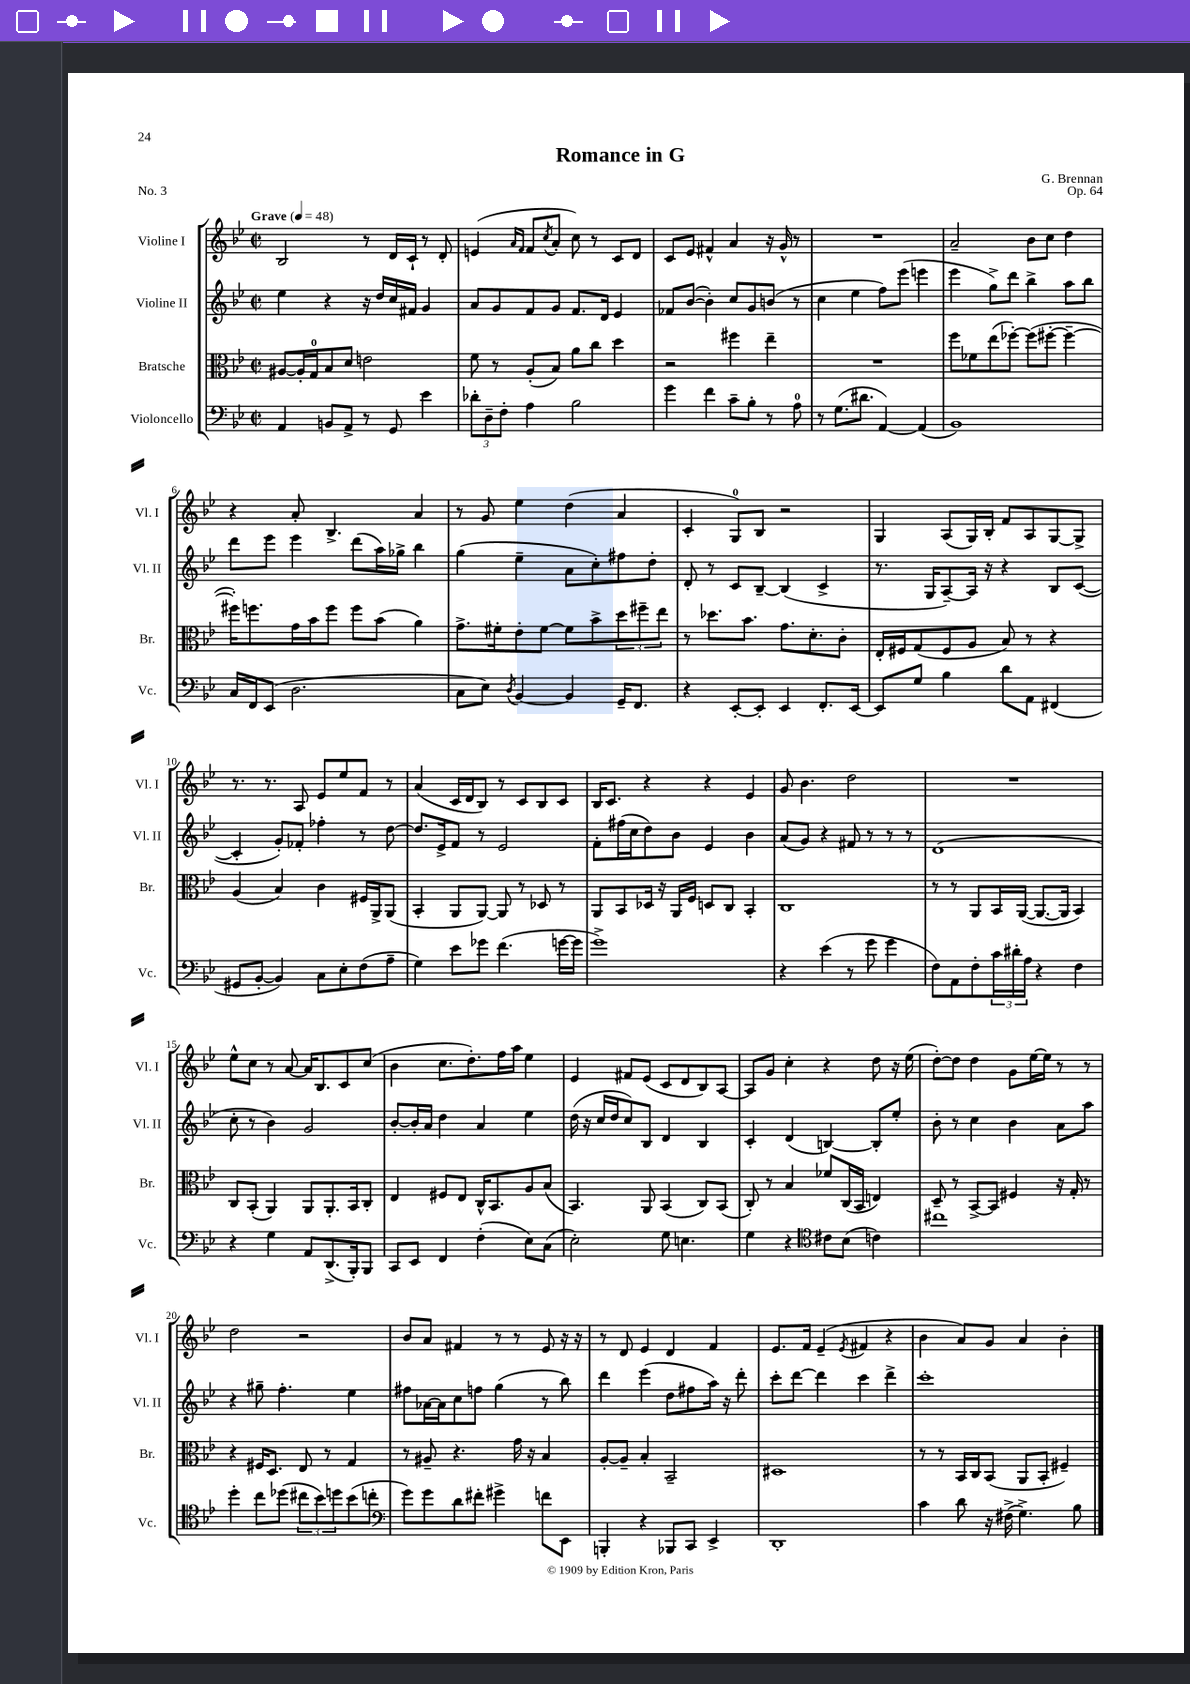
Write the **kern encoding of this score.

**kern	**kern	**kern	**kern
*part4	*part3	*part2	*part1
*staff4	*staff3	*staff2	*staff1
*I"Violoncello	*I"Bratsche	*I"Violine II	*I"Violine I
*I'Vc.	*I'Br.	*I'Vl. II	*I'Vl. I
*clefF4	*clefC3	*clefG2	*clefG2
*k[b-e-]	*k[b-e-]	*k[b-e-]	*k[b-e-]
*M2/2	*M2/2	*M2/2	*M2/2
*met(c|)	*met(c|)	*met(c|)	*met(c|)
*MM48	*MM48	*MM48	*MM48
=1	=1	=1	=1
!	!	!	!LO:TX:a:B:t=Grave
4AA/	[8A#X/L	4ee-\	2B-/
.	16A#'/L]	.	.
.	16G/J	.	.
8BBn/L	8B-/	4r	.
8AA^/J	8d/J	.	.
8r	2en\	16r	8r
.	.	16dd/LL	.
8GG/	.	16cc/	16d/LL
.	.	16f#X/JJ	16c`/JJ
4e-\	.	4g/	8r
.	.	.	8d'/
=2	=2	=2	=2
12d-X'\L	8f\	8a/L	(4en/
12D~\	.	.	.
.	8r	8g/	.
12F'\J	.	.	.
.	.	.	16qqa/LL
.	.	.	16qqf/JJ
4A\	(8A'/L	8f/	8f/L
.	.	.	8qcc/
.	8B-/J)	8g/J	8a'/J
2B-\	8a\L	8.f/L	8cc\)
.	8cc\J	.	8r
.	.	16d/Jk	.
.	4dd\	4e-/	8c/L
.	.	.	8d/J
=3	=3	=3	=3
4g\	2r	8f-X/L	8c/L
.	.	([8b-/J	8e-/J
4f\	.	4b-'\])	4f#X^^/
8c~\L	4ff#X\	8cc/L	4a/
8B-'\J	.	8g/	.
8r	4ee-~\	(8bn/J	16r
.	.	.	16g^^/
8A\	.	8r	8r
=4	=4	=4	=4
8r	1r	4cc\	1r
(8.G\L	.	.	.
.	.	4ee-\	.
8.d#X\J	.	.	.
[4AA/)	.	8ff\L)	.
.	.	(8eee-\J	.
(4AA/]	.	4eeen\	.
=5	=5	=5	=5
1BB-)	8ff\L	4eee-\	2a~/
.	8f-X\	.	.
.	(8ee-\	8gg^\L)	.
.	[8ff-X'\J)	8ddd\J	.
.	(8ff-\L]	4bb-^\	8b-\L
.	[8ff#X'\J	.	8cc\J
.	4ff#~\_	8aa\L	4dd\
.	.	8bb-\J	.
!!LO:LB:g=z
=6	=6	=6	=6
16C/LL	16ff#X'\KL])	8ddd\L	4r
16FF/J	8.ffn\	.	.
(8EE-/J	.	8eee-\J	.
2.D\	16g\L	4eee-\	8a'/
.	16b-\J	.	.
.	8ff\J	.	4.B-^/
.	8ff\L	(8ddd\L	.
.	(8b-\J	16aa\L)	.
.	.	16gg-X^\JJ	.
.	4a\)	4bb-\	4a/
=7	=7	=7	=7
8C\L	8.g^\L	(4gg\	8r
8E-\J)	.	.	8g/
.	16f#X'\k	.	.
8qD/	.	.	.
[4BB-/	8e-'\	4ee-~\	4ee-\
.	[8f#\J	.	.
4BB-/]	8f#\L]	8a\L	(4dd\
.	8b-^\	8cc'\)	.
16GG~/KL	12dd\	8ff#X\	4a/
8.FF/J	.	.	.
.	12ff#X~\	.	.
.	.	8dd'\J	.
.	12ee-\J	.	.
=8	=8	=8	=8
4r	8r	8d'/	4c'/
.	8.dd-X\L	8r	.
[8EE-'/L	.	8c/L	8G/L)
.	8.b-\J	.	.
8EE-'/J]	.	[8B-~/J	8B-/J
4EE-/	8.g\L	(4B-/]	2r
.	8.d'\	.	.
8.FF'/L	.	4c^/	.
.	8c'\J	.	.
[16EE-/Jk	.	.	.
=9	=9	=9	=9
8EE-/L]	16E-'/LL	8.r	4G/
.	16F#X/J	.	.
8G/J	(8G/	.	.
.	.	16G/KL	.
4B-\	8F#/	[8A~/)	(8A/L
.	8A/J	16A/Jk]	16G/L)
.	.	16r	16B-'/JJ
8d\L	8B-/)	4r	8f/L
8AA\J	8r	.	8A/
(4FF#X/	4r	8B-/L	[8G/
.	.	([8c/J	8G^/J]
!!LO:LB:g=z
=10	=10	=10	=10
8GG#X/L	(4A/	4c'/]	8.r
[8BB-'/J	.	.	.
.	.	.	8.r
4BB-/])	4B-/)	8g'/L)	.
.	.	8f-X'/J	8A/
8C\L	4c\	4ff-X'\	8e-/L
8E-'\	.	.	8ee-/
(8F\	16F#X/LL	8r	8f/J
.	16AA^/J	.	.
8A~\J	(8AA/J	[8dd\	8r
=11	=11	=11	=11
4G\)	4BB-'/	8.dd/L]	(4a/
.	.	16e-^/k	.
8e-\L	8AA/L	8f/J	16c/LL
.	.	.	16d/J
8g-X\J	[8AA/J)	8r	8B-/J)
(4.f\	8AA/]	2e-/	8r
.	8r	.	8c/L
.	8D-X/	.	8B-/
[16gn\LL	8r	.	8c/J
16g\JJ]	.	.	.
=12	=12	=12	=12
1g^)	8AA/L	8f'\L	16B-/KL
.	.	.	8.c/J
.	8BB-/	(16ff#X\L	.
.	.	16cc\J	.
.	16D-X/Jk	8dd\)	4r
.	16r	.	.
.	16AA/LL	8b-\J	.
.	16F/JJ	.	.
.	8Dn/L	4e-/	4r
.	8C/J	.	.
.	4BB-'/	4b-\	4e-/
=13	=13	=13	=13
4r	1C	(8a/L	8g/
.	.	8g/J)	4.b-\
(4e-\	.	4r	.
8r	.	8f#X/	2dd\
8g\	.	8r	.
4g\	.	8r	.
.	.	8r	.
=14	=14	=14	=14
8F\L)	8r	(1d	1r
8AA\	8r	.	.
8F'\	8AA/L	.	.
24c\L	16BB-/L	.	.
24d#X'\	.	.	.
.	([16AA/JJ	.	.
24A\JJ	.	.	.
4r	8.AA/L_	.	.
.	16AA/Jk]	.	.
4F\	4BB-/)	.	.
!!LO:LB:g=z
=15	=15	=15	=15
4r	8C/L	8cc'\	8ee-^^\L
.	(8BB-'/J	8r	8cc\J
4G\	4AA/)	4b-\)	8r
.	.	.	[8a/
8AA/L	8AA/L	2g/	16a/KL]
.	.	.	8.B-/
(8.DD^/	8.AA'/	.	.
.	.	.	8c/
16BBB-'/k)	16BB-/k	.	.
8BBB-/J	8C'/J	.	(8cc/J
=16	=16	=16	=16
8CC/L	4E-/	[8b-'/L	4b-\
8EE-/J	.	16b-'/L]	.
.	.	16a/JJ	.
4FF/	8F#X/L	4dd\	8.cc\L
.	8E-/J	.	.
.	.	.	8.dd'\)
(4F'\	16C^^/KL	4a/	.
.	8.BB-/	.	.
.	.	.	16ff\L
.	.	.	16aa\JJ
8E-\L)	8A/	4ee-\	4ee-\
(8C\J	(8B-/J	.	.
=17	=17	=17	=17
2E-'\)	4.BB-/)	(16dd\	4e-/
.	.	16r	.
.	.	16cc/LL	.
.	.	16dd/J	.
.	.	8cc/)	8f#X/L
.	8AA/	8B-/J	(8e-/J
8G\	(4BB-/	4d/	8c/L
4.En\	.	.	8d/
.	8C/L)	4B-/	8B-/)
.	(8BB-/J	.	[8A/J
=18	=18	=18	=18
4G\	8C'/)	4c'/	8A/L]
.	8r	.	8g/J
4r	4B-/	(4d/	4cc'\
*clefC4	*	*	*
8c#X\L	8f-X/L	[4Bn/)	4r
(8B-\J	(16C/L	.	.
.	16BB-/JJ	.	.
4cn\)	4En/)	8B'/L]	8dd\
.	.	8ee-'/J	16r
.	.	.	(16ee-\
=19	=19	=19	=19
1cc#X	8D~/	8b-'\	[8dd'\L)
.	8r	8r	8dd\J]
.	[8BB-^/L	4cc\	4dd\
.	8BB-/J]	.	.
.	4F#X/	4b-\	8g\L
.	.	.	[16ee-\L
.	.	.	16ee-\JJ]
.	16r	8a\L	8r
.	16G'/	.	.
.	8r	8aa\J	8r
!!LO:LB:g=z
=20	=20	=20	=20
4dd'\	4r	4r	2dd\
8cc\L	16F#X/KL	8gg#X~\	.
.	8.D/J	.	.
(8dd-X\J	.	4.ff'\	.
12cc#X\L	8E-/	.	2r
12b-\)	.	.	.
.	8r	.	.
12ddn\	.	.	.
(8b-\	4G/	4ee-\	.
8ccn'\J	.	.	.
=21	=21	=21	=21
*clefF4	*	*	*
8g\L)	8r	8ff#X\L	8b-/L
8g\	8A#X~/	[16a-X\L	8a/J
.	.	16a-\J]	.
8d\	4.r	8cc\	4f#X/
8f#X'\J	.	8ffn\J	.
4g#X^\	.	(4gg\	8r
.	16g\	.	8r
.	16r	.	.
8fn\L	4B-/	8r	8e-/
8EE-\J	.	8bb-\)	16r
.	.	.	16r
=22	=22	=22	=22
4BBBn'/	[8A'/L	4ddd\	8r
.	8A~/J]	.	8d/
4r	4B-'/	(4eee-\	4e-/
8BBB-X/L	2BB-~/	8dd\L	4d/
8CC/J	.	8ff#X\	.
4EE-^/	.	16aa\Jk)	4f/
.	.	16r	.
.	.	8ddd'\	.
=23	=23	=23	=23
1DD'	1D#X	8ccc'\L	8.e-/L
.	.	[8ddd\J	.
.	.	.	16f/Jk
.	.	4ddd\]	(4e-~/
.	.	.	8qe-/
.	.	4ccc\	4f#X/
.	.	4ddd^\	4r
=24	=24	=24	=24
4c\	8r	1ccc'	4b-\
.	8r	.	.
8d\	16BB-/LL	.	8a/L)
.	16C/J	.	.
16r	(8BB-/J	.	8g/J
(16F#X^\	.	.	.
4.G^\)	8AA/L	.	4a/
.	8BB-'/J	.	.
.	4F#X~/)	.	4b-'\
8B-\	.	.	.
==	==	==	==
*-	*-	*-	*-
